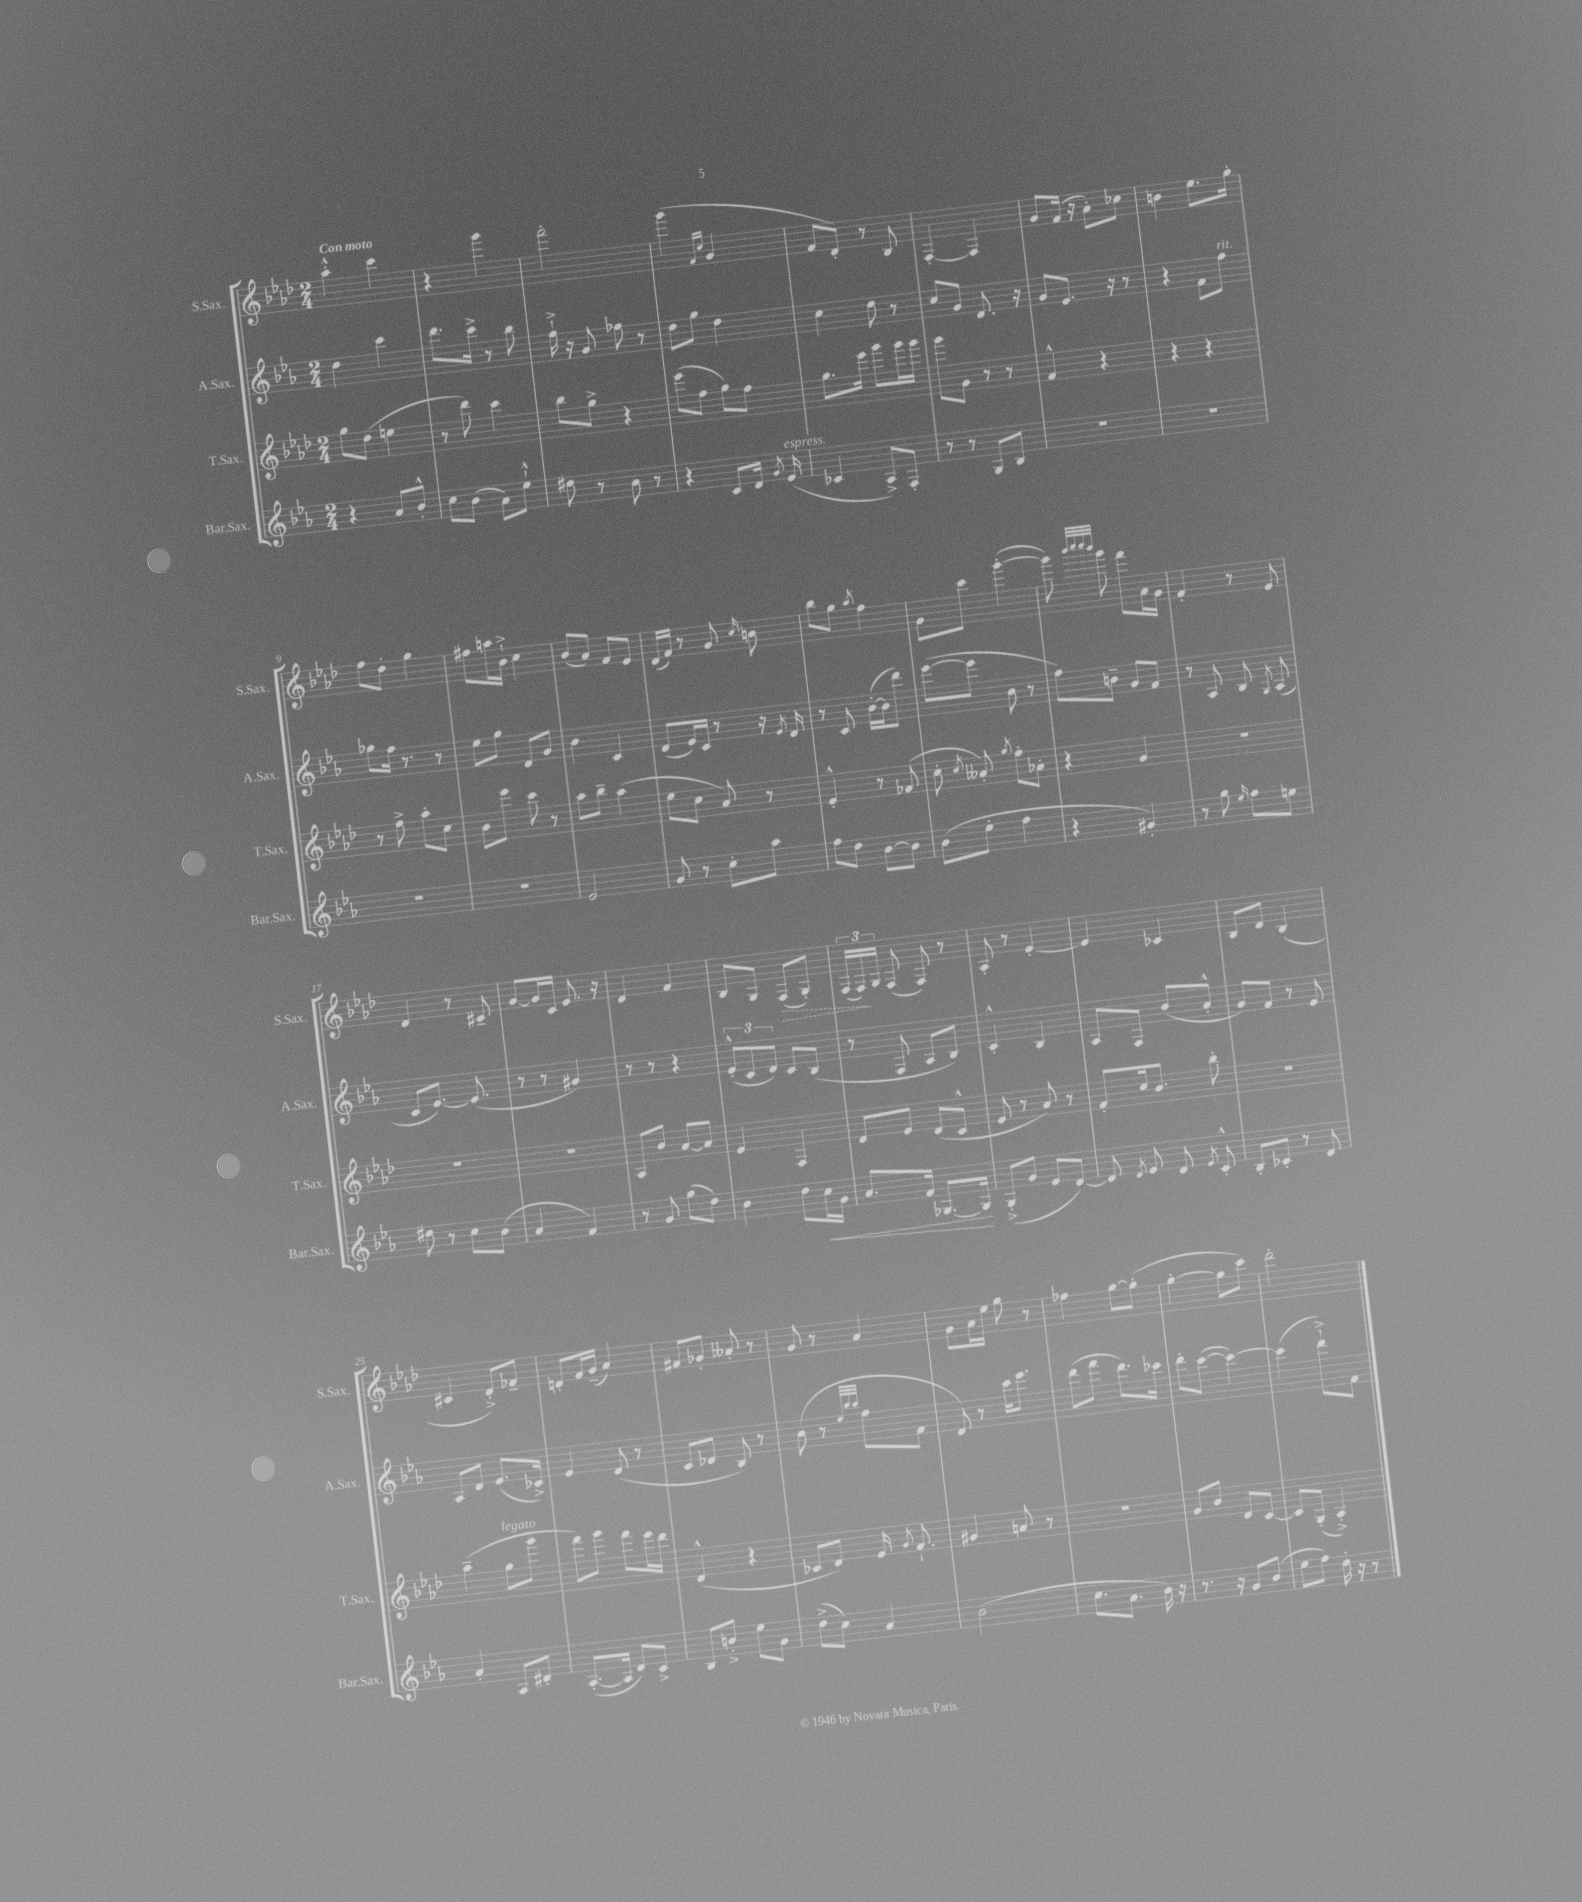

**kern	**dynam	**kern	**kern	**kern	**dynam
*part4	*part4	*part3	*part2	*part1	*part1
*staff4	*staff4	*staff3	*staff2	*staff1	*staff1
*I"Bar.Sax.	*	*I"T.Sax.	*I"A.Sax.	*I"S.Sax.	*
*I'Bar.Sax.	*	*I'T.Sax.	*I'A.Sax.	*I'S.Sax.	*
*clefG2	*	*clefG2	*clefG2	*clefG2	*
*k[b-e-a-]	*	*k[b-e-a-d-]	*k[b-e-a-]	*k[b-e-a-d-]	*
*M2/4	*	*M2/4	*M2/4	*M2/4	*
=1	=1	=1	=1	=1	=1
!	!	!	!	!LO:TX:a:B:t=Con moto	!
4r	.	8gg\L	4dd\	4aa-'^^\	.
.	.	(8dd-\J	.	.	.
8a-/L	.	4een\	4ccc\	4ccc\	.
8b-'^^/J	.	.	.	.	.
=2	=2	=2	=2	=2	=2
8cc\L	.	8r	8.ddd\L	4r	.
(8b-\J	.	8ddd-\)	.	.	.
.	.	.	16ccc^\Jk	.	.
8a-\L)	.	4ccc\	8r	4ggg\	.
8ee-`^^\J	.	.	8bb-\	.	.
=3	=3	=3	=3	=3	=3
8dd#X\	.	8bb-\L	16ff`^\	2fff'\	.
.	.	.	16r	.	.
8r	.	8gg^\J	8g/	.	.
8b-\	.	4r	8ff-X\	.	.
8r	.	.	8r	.	.
=4	=4	=4	=4	=4	=4
4r	.	(8eee-\L	8dd\L	(4ggg\	.
.	.	8ff\J	8gg\J	.	.
.	.	.	.	16qqf/LL	.
.	.	.	.	16qqcc/JJ	.
8c/L	.	8gg\L)	4dd\	4g/	.
16d/Jk	.	8ff\J	.	.	.
8qg/	.	.	.	.	.
!LO:TX:a:i:t=espress.	!	!	!	!	!
(16e-/	.	.	.	.	.
=5	=5	=5	=5	=5	=5
4c-X/	.	8.gg\L	4cc\	8f/L	.
.	.	.	.	8d-'/J)	.
.	.	16eee-\Jk	.	.	.
8A-^/L)	.	8ggg\L	8dd\	8r	.
8F'/J	.	16ggg\L	8r	8B-/	.
.	.	16ggg\JJ	.	.	.
=6	=6	=6	=6	=6	=6
8r	.	8ggg\L	8cc/L	[4F'/	.
8r	.	8g\J	8g/J	.	.
8G/L	.	8r	8.d/	4F/]	.
8B-/J	.	8r	.	.	.
.	.	.	16r	.	.
=7	=7	=7	=7	=7	=7
2r	.	4f^^/	8g/L	8g/L	.
.	.	.	8.e-/J	(16f/Jk	.
.	.	.	.	16r	.
.	.	4r	.	8a-'\L)	.
.	.	.	16r	.	.
.	.	.	8r	8cc-X\J	.
=8	=8	=8	=8	=8	=8
2r	.	4r	4r	4bn\	.
.	.	4r	8f\L	8.ee-\L	.
!	!	!	!LO:TX:a:i:t=rit.	!	!
.	.	.	8ff\J	.	.
.	.	.	.	16gg'\Jk	.
!!LO:LB:g=z
=9	=9	=9	=9	=9	=9
2r	.	8r	8gg-X\L	8ff\L	.
.	.	8ff^\	16ff\Jk	8dd-'\J	.
.	.	.	8.r	.	.
.	.	8aa-'\L	.	4gg\	.
.	.	8cc\J	8r	.	.
=10	=10	=10	=10	=10	=10
2r	.	8b-\L	8ee-\L	8ff#X\L	.
.	.	8eee-\J	8gg\J	16aan\L	.
.	.	.	.	16b-`^\JJ	.
.	.	8ccc\	8d/L	4cc\	.
.	.	8r	8g/J	.	.
=11	=11	=11	=11	=11	=11
2e-/	.	8aa-\L	4b-\	(8b-/L	.
.	.	8bb-~\J	.	8a-/J)	.
.	.	(4aa-\	4c/	8f/L	.
.	.	.	.	8e-/J	.
=12	=12	=12	=12	=12	=12
8g/	.	8ee-\L	(8d/L	(16d-/LL	.
.	.	.	.	16f/JJ)	.
8r	.	8cc\J	16e-/L)	8r	.
.	.	.	16c/JJ	.	.
8cc'\L	.	8a-/)	8r	8g/	.
.	.	.	.	16qqcc/	.
8aa-\J	.	8r	16r	8bn\	.
.	.	.	8qe-/	.	.
.	.	.	16d/	.	.
=13	=13	=13	=13	=13	=13
8ff\L	.	4e-'^^/	8r	8bb-\L	.
8dd\J	.	.	8c/	8gg\J	.
.	.	.	.	8qaa-/	.
[8b-\L	.	8r	([16b-'\LL	4ff\	.
.	.	.	16b-\J]	.	.
8b-\J]	.	(8f-X/	8ddd\J)	.	.
=14	=14	=14	=14	=14	=14
(8b-\L	.	8cc'\	([8eee-\L	8g\L	.
.	.	8qcc/	.	.	.
8ee-'\J	.	8a--X'/)	8eee-\J]	8ccc\J	.
.	.	8qgg/	.	.	.
4ff\	.	8ff'\L	8b-\	([4ggg'\	.
.	.	8a-X'\J	8r	.	.
=15	=15	=15	=15	=15	=15
4r	.	4r	8ff\L)	8ggg\])	.
.	.	.	.	32qqbbb-/LLL	.
.	.	.	.	32qqcccc/	.
.	.	.	.	32qqcccc/	.
.	.	.	.	32qqbbb-/JJJ	.
.	.	.	8bn~\J	8ggg\	.
4g#X'/)	.	4g/	8g/L	8fff\L	.
.	.	.	8f/J	16a-\L	.
.	.	.	.	16g\JJ	.
=16	=16	=16	=16	=16	=16
8r	.	2r	8r	4f'/	.
8gg\	.	.	8A-/	.	.
16qqee-/	.	.	.	.	.
8ff\L	.	.	8B-/	8r	.
.	.	.	8qG/	.	.
8een\J	.	.	(8A-/	8e-/	.
!!LO:LB:g=z
=17	=17	=17	=17	=17	=17
8dd#X\	.	2r	8c/L	4d-/	.
8r	.	.	[8.e-/J)	.	.
8cc\L	.	.	.	8r	.
.	.	.	(8.e-/]	.	.
(8b-\J	.	.	.	8c#X~/	.
=18	=18	=18	=18	=18	=18
4a-/	.	2r	8r	[8g/L	.
.	.	.	8r	16g/L]	.
.	.	.	.	16c/JJ	.
4f/)	.	.	4g#X/)	8.e-/	.
.	.	.	.	16r	.
=19	=19	=19	=19	=19	=19
8r	.	8A-/L	8r	4d-/	.
8g/	.	8b-/J	8r	.	.
(8gg\L	.	[8a-/L	4r	4f/	.
8dd\J)	.	8a-/J]	.	.	.
=20	=20	=20	=20	=20	=20
4b-\	.	4e-/	(12e-'^^/L	8B-/L	.
.	.	.	12c/	.	.
.	.	.	.	8G/J	.
.	.	.	12d/J)	.	.
!	!	!	!	!	!LO:HP:b
8dd\L	.	4F/	8c/L	(8F/L	>
!	!LO:HP:b	!	!	!	!
16cc\L	<	.	(8B-/J	8G'/J)	.
16g\JJ	.	.	.	.	.
=21	=21	=21	=21	=21	=21
8.a-/L	.	8d-/L	8r	(24F/LL	.
.	.	.	.	24F/)	.
.	.	.	.	24G/JJ	]
.	.	8e-/J	8F/	(8F/	.
16f/Jk	.	.	.	.	.
[8.G-X/L	.	(8d-/L	8A-/L	8F/)	.
.	.	8c^^/J	8B-/J)	8r	.
16G-/Jk]	.	.	.	.	.
.	[	.	.	.	.
=22	=22	=22	=22	=22	=22
(8G'^/L	.	8e-/	4c'^^/	8A-'/	.
8g/J	.	8r	.	8r	.
8e-/L	.	8a-/)	4B-/	[4e-'/	.
[8d/J)	.	8r	.	.	.
=23	=23	=23	=23	=23	=23
8d/]	.	8f'/L	8A-/L	4e-/]	.
8qd/	.	.	.	.	.
8e-/	.	16cc/k	8F/J	.	.
.	.	8.b-/J	.	.	.
8d/	.	.	(8b-/L	4c-X/	.
8qe-/	.	.	.	.	.
8c'^^/	.	8bb-'\	8a-'^^/J	.	.
=24	=24	=24	=24	=24	=24
8B-'/L	.	2r	8g/L)	8B-/L	.
8c-X'/J	.	.	8f/J	8d-/J	.
8r	.	.	8r	(4B-/	.
8d/	.	.	8e-/	.	.
!!LO:LB:g=z
=25	=25	=25	=25	=25	=25
4a-'/	.	(4aa-~\	8A-/L	4c#X/	.
.	.	.	8d/J	.	.
!	!	!LO:TX:a:i:t=legato	!	!	!
8A-/L	.	8gg\L	(8.e-/L	8d-'^/L)	.
8d#X'/J	.	8ggg\J	.	8f-X~/J	.
.	.	.	16c-X^/Jk)	.	.
=26	=26	=26	=26	=26	=26
([8.A-'/L	.	8fff\L)	4e-/	8dn'/L	.
.	.	8ggg\J	.	16f/L	.
16A-/Jk]	.	.	.	(16g~/JJ	.
8d/L)	.	8fff\L	(8d/	4a-/)	.
8c^/J	.	16eee-\L	8r	.	.
.	.	16ddd-\JJ	.	.	.
=27	=27	=27	=27	=27	=27
8B-/L	.	(4d-^^/	8c/L	8f#X/L	.
8bn'^/J	.	.	8d-X/J	8g-X'/J	.
8ee-\L	.	4r	8B-/)	8a--X'/	.
8g\J	.	.	8r	8r	.
=28	=28	=28	=28	=28	=28
(8dd^\L	.	8c-X/L	(8b-\	8g/	.
8cc\J)	.	8d-/J)	8r	8r	.
.	.	.	32qqee-/LLL	.	.
.	.	.	32qqbb-/	.	.
.	.	.	32qqbb-/JJJ	.	.
4a-/	.	16e-/	8ff\L	4a-/	.
.	.	8qg/	.	.	.
.	.	8.f`/	.	.	.
.	.	.	8f\J	.	.
=29	=29	=29	=29	=29	=29
(2b-\	.	4g#X/	8d/)	8g\L	.
.	.	.	8r	16a-\L	.
.	.	.	.	16ee-\JJ	.
.	.	8an/	16ccc\KL	8gg\	.
.	.	.	8.eee-\J	.	.
.	.	8r	.	8r	.
=30	=30	=30	=30	=30	=30
8.cc\L	.	2r	(8ddd\L	4ff-X\	.
.	.	.	8fff\J	.	.
8.a-\J	.	.	.	.	.
.	.	.	8.ddd\L)	[8gg\L	.
16b-\)	.	.	.	(8gg'\J]	.
16r	.	.	16ccc-X\Jk	.	.
=31	=31	=31	=31	=31	=31
8.r	.	8g/L	8ddd'\L	[4gg'\	.
.	.	8b-/J	([8ccc\J	.	.
16r	.	.	.	.	.
8g/L	.	8d-/L	4ccc\_)	8gg\L]	.
(8b-/J	.	[8c/J	.	8ccc\J)	.
=32	=32	=32	=32	=32	=32
8ee-\L	.	8c/L]	(4ccc\]	2ddd-'\	.
8ff\J)	.	(8G'/J	.	.	.
16dd'\	.	4A-'^/)	8ddd`^\L)	.	.
16r	.	.	.	.	.
8r	.	.	8f\J	.	.
==	==	==	==	==	==
*-	*-	*-	*-	*-	*-
